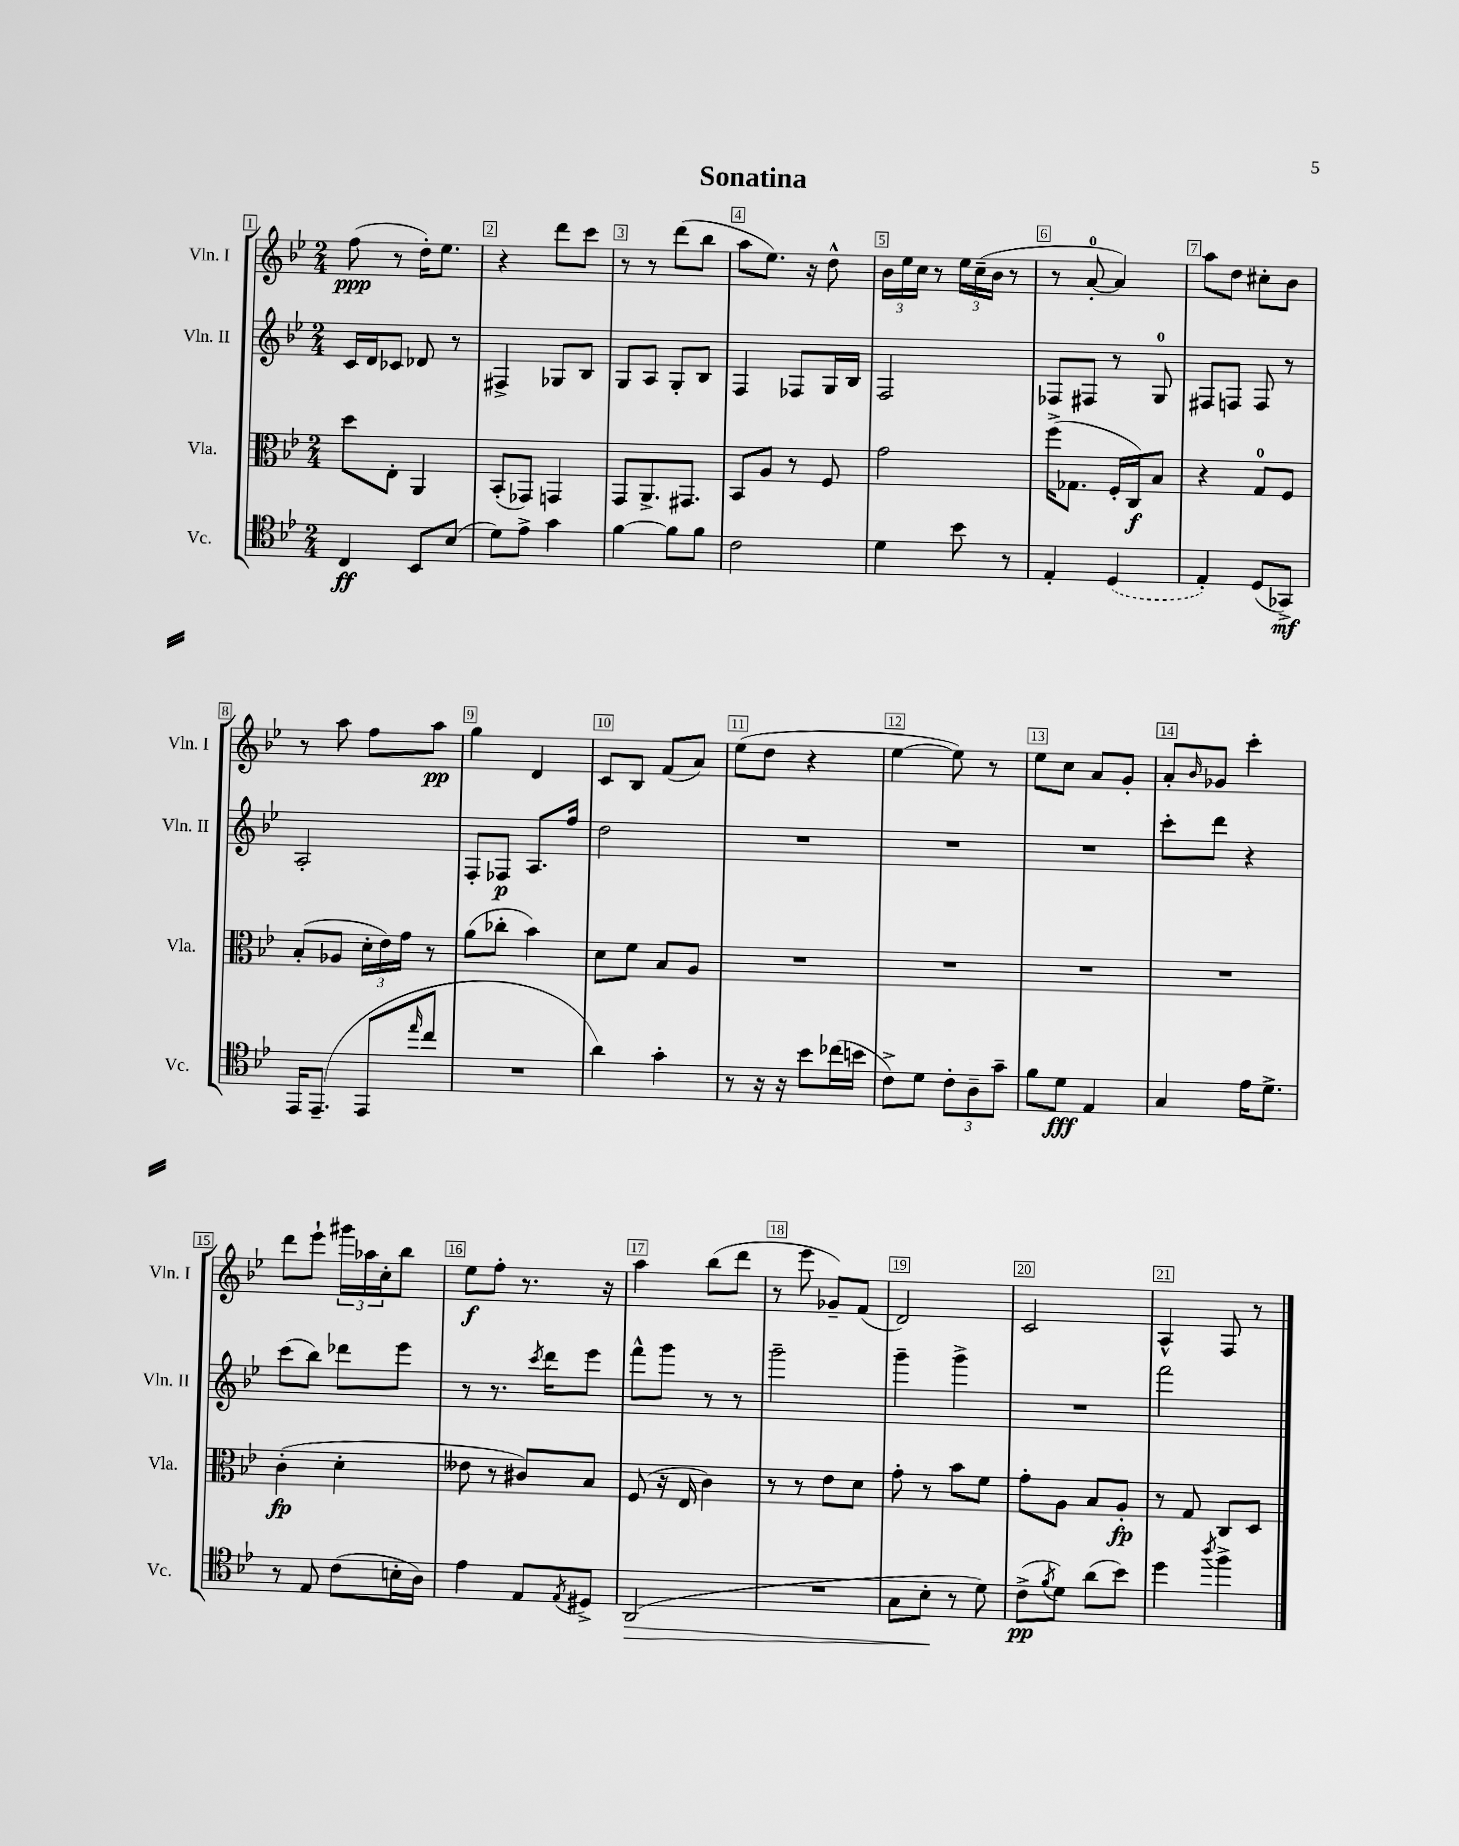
\header { title = "Sonatina" }
<<
\new StaffGroup <<
\new Staff = "s0" \with { instrumentName = "Vln. I" shortInstrumentName = "Vln. I" } {
    \clef treble \key bes \major \numericTimeSignature \time 2/4
    f''8\ppp( r8 d''16-.) ees''8. |
    r4 d'''8 c'''8 |
    r8 r8 d'''8( bes''8 |
    a''8 ees''8.) r16 d''8-^ |
    \tuplet 3/2 { bes'16 ees''16 c''16 } r8 \tuplet 3/2 { ees''16 c''16--( bes'16 } r8 |
    r8 a'8-0~-. a'4) |
    a''8 d''8 cis''8-. bes'8 |
    r8 a''8 f''8 a''8\pp |
    g''4 d'4 |
    c'8 bes8 f'8( a'8) |
    ees''8( d''8 r4 |
    ees''4~ ees''8) r8 |
    ees''8 c''8 a'8 g'8-. |
    a'8-. \grace { bes'16 } ges'8 c'''4-. |
    d'''8 ees'''8-! \tuplet 3/2 { gis'''16 aes''16 c''16-. } bes''8 |
    ees''8\f f''8-. r8. r16 |
    a''4 bes''8( d'''8 |
    r8 ees'''8 ges'8--) f'8( |
    d'2) |
    c'2 |
    a4-^ f8 r8 \bar "|." |
}
\new Staff = "s1" \with { instrumentName = "Vln. II" shortInstrumentName = "Vln. II" } {
    \clef treble \key bes \major \numericTimeSignature \time 2/4
    c'16 d'16 ces'8 des'8 r8 |
    fis4-> ges8 bes8 |
    g8 a8 g8-. bes8 |
    f4 fes8 g16 bes16 |
    f2 |
    fes8 fis8 r8 g8-0 |
    fis8 f8 f8 r8 |
    a2-. |
    f8-. fes8\p a8. f''16 |
    d''2 |
    R2 |
    R2 |
    R2 |
    c'''8-. d'''8 r4 |
    c'''8( bes''8) des'''8 ees'''8 |
    r8 r8. \acciaccatura { c'''8 } d'''16 ees'''8 |
    f'''8-^ g'''8 r8 r8 |
    g'''2-- |
    g'''4-- g'''4-> |
    R2 |
    f'''2 \bar "|." |
}
\new Staff = "s2" \with { instrumentName = "Vla." shortInstrumentName = "Vla." } {
    \clef alto \key bes \major \numericTimeSignature \time 2/4
    d''8 ees8-. a,4 |
    bes,8-.( ges,8) g,4 |
    g,8 a,8.-> gis,8. |
    bes,8 a8 r8 f8 |
    g'2 |
    f''16->( ges8. f16-. c16\f) bes8 |
    r4 g8-0 f8 |
    bes8-.( aes8 \tuplet 3/2 { d'16-. ees'16) g'16 } r8 |
    a'8( ces''8-. bes'4) |
    d'8 f'8 bes8 a8 |
    R2 |
    R2 |
    R2 |
    R2 |
    c'4-.\fp( d'4-. |
    eeses'8 r8 cis'8) bes8 |
    f8( r16 ees16 c'4) |
    r8 r8 ees'8 d'8 |
    g'8-. r8 bes'8 f'8 |
    g'8-. a8 bes8 a8-.\fp |
    r8 g8 c8 d8 \bar "|." |
}
\new Staff = "s3" \with { instrumentName = "Vc." shortInstrumentName = "Vc." } {
    \clef tenor \key bes \major \numericTimeSignature \time 2/4
    c4\ff bes,8 bes8( |
    d'8) ees'8-> g'4 |
    f'4~ f'8 f'8 |
    c'2 |
    d'4 bes'8 r8 |
    ees4-. \once \slurDashed d4( |
    ees4-.) d8( ges,8->\mf) |
    ees,16 ees,8.--( ees,8 \grace { ees''16 } c''8 |
    R2 |
    a'4) g'4-. |
    r8 r16 r16 bes'8 ces''16( b'16 |
    c'8->) d'8 \tuplet 3/2 { c'8-. a8-- g'8-- } |
    f'8 d'8\fff ees4 |
    g4 ees'16 d'8.-> |
    r8 ees8 c'8( b16-. a16) |
    ees'4 ees8 \acciaccatura { ees8 } dis8-> |
    a,2\>( |
    R2 |
    g8 bes8-.\! r8 d'8) |
    c'8->\pp( \acciaccatura { f'8 } d'8) a'8( bes'8) |
    d''4 \acciaccatura { a''8 } f''4-> \bar "|." |
}
>>
>>
\layout { \context { \Score \override BarNumber.break-visibility = ##(#f #t #t) barNumberVisibility = #all-bar-numbers-visible \override BarNumber.stencil = #(make-stencil-boxer 0.1 0.3 ly:text-interface::print) } }
